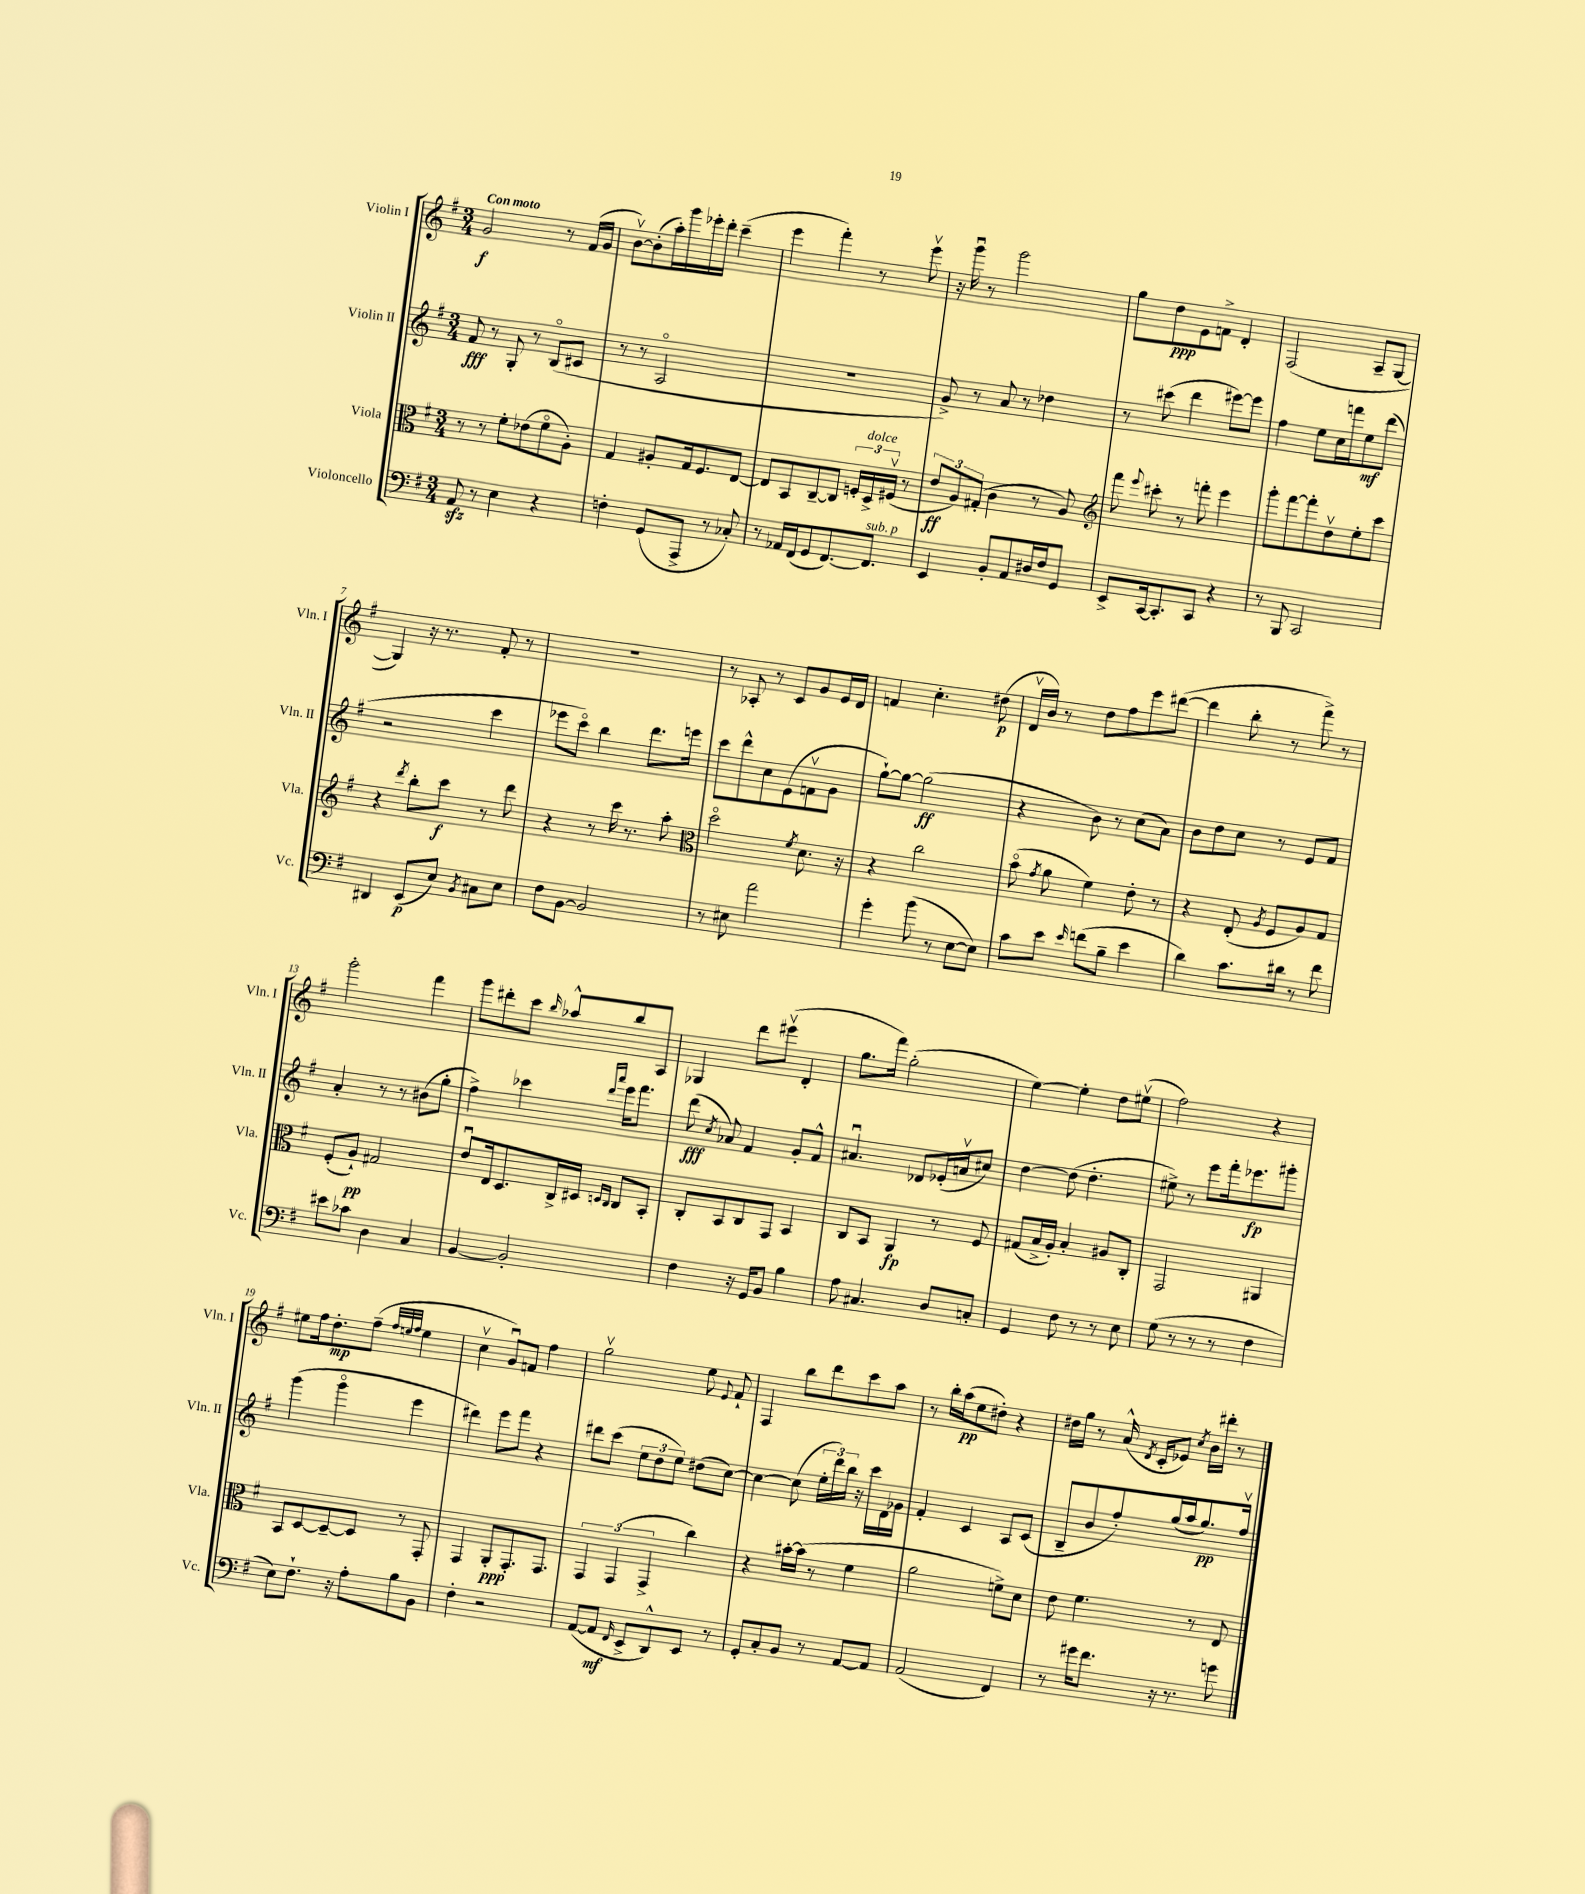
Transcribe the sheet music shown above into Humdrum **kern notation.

**kern	**kern	**kern	**kern
*staff4	*staff3	*staff2	*staff1
*clefF4	*clefC3	*clefG2	*clefG2
*k[f#]	*k[f#]	*k[f#]	*k[f#]
*M3/4	*M3/4	*M3/4	*M3/4
8AA	8r	8f#	2g
8r	8r	8r	.
4E	8f#'	8G'	.
.	(8e-	8r	.
4r	8f#o	(8Bo	8r
.	8A')	8c#	(16f#
.	.	.	16g
=	=	=	=
4F'	4G	8r	[8bv)
.	.	8r	(8b']
(8GG	8A#'	2Ao	16aa')
.	.	.	16ggg
8AAA^	16G	.	16eee-'
.	8.F#	.	16ddd'
8r	.	.	(4ccc~
8C-')	[8E	.	.
=	=	=	=
8r	8E]	2.r	4eee
16AA-	8BB	.	.
(16FF#	.	.	.
8GG	[8C~	.	4fff#')
[8.FF#)	8C]	.	.
.	24F'	.	8r
.	24D^	.	.
8.FF#]	.	.	.
.	(24F#v	.	.
.	8r	.	8eeev
=	=	=	=
4EE	12e	8g^)	16r
.	.	.	16gggu
.	12A)	.	.
.	.	8r	8r
.	(12G#'	.	.
8BB'	4c	8a	2ggg
8AA	.	8r	.
16D#	8r	4dd-	.
16F#	.	.	.
8GG	8A)	.	.
=	=	=	=
*	*clefG2	*	*
8EE^	8fff#	8r	8gg
.	8qqeee	.	.
[16CC	8ccc#'	(8ccc#	8dd
8.CC']	.	.	.
.	8r	4ddd	8e
8CC	8fff'	.	8f^
4r	4eee	[8eee#)	4d'
.	.	8eee#]	.
=	=	=	=
8r	8ggg'	4ff#	(2F#
8BBB	[8fff#	.	.
2CC	8fff#']	8ee	.
.	8ddv	16cc	.
.	.	16fff	.
.	8ee'	8ee	8A~
.	8ccc	(8ddd	[8G
=	=	=	=
4DD#	4r	2r	4G])
.	8qddd	.	.
(8EE	8bb'	.	16r
.	.	.	8.r
8E)	8ccc	.	.
8qBB	.	.	.
8C#	8r	4ccc	8f#'
8E	8ddd	.	8r
=	=	=	=
8F#	4r	8eee-	2.r
[8BB	.	8ccco)	.
2BB]	8r	4bb	.
.	16ccc	.	.
.	8.r	.	.
.	.	8.ddd	.
.	8aa'	.	.
.	.	16eee	.
=	=	=	=
*	*clefC3	*	*
8r	2ddo	8ccc	8r
8E#	.	8ddd^^	8A-'
2a	.	8cc	8r
.	.	(8e	8c
.	8qf#	.	.
.	8.d	8fv	8g
.	.	8g	16e
.	16r	.	16d
=	=	=	=
4g'	4r	[8gg`)	4f
.	.	8gg_	.
(8b	2cc	(2gg]	4.cc'
8r	.	.	.
[8E	.	.	.
8E])	.	.	(8dd#
=	=	=	=
8c	(8bo	4r	16dv
.	.	.	16b)
.	8qg	.	.
8e	8a	.	8r
16qqe	.	.	.
(8f	4f#)	8b)	8dd
8B~	.	8r	8ff#
4e	8e'	(8cc	8eee
.	8r	8a)	([8ddd#
=	=	=	=
4d)	4r	8b	4ddd#]
.	.	8dd	.
8.c	(8E'	8cc	8bb'
.	8qA	.	.
.	8F#	8r	8r
16d#	.	.	.
8r	8A)	8e	8fff#^)
8f#	8G	8f#	8r
=	=	=	=
8e#	(8F#'	4a'	2ggg'
8c-	8A`)	.	.
4D	2G#	8r	.
.	.	8r	.
4C	.	(8b#	4fff#
.	.	8gg'	.
=	=	=	=
[4BB	8eu	4ff#^)	8ggg
.	16E	.	8ddd#'
.	8.D	.	.
2BB']	.	4ccc-	8ccc
.	.	.	16qqbb
.	16C^	.	8aa-^^
.	16D#	.	.
.	16qqD	16qqddd	.
.	16qqC	16qqaaa	.
.	8C	16eee	8bb
.	.	8.fff#	.
.	8BB'	.	8A
=	=	=	=
4F#	8C'	(8ddd	4G-
.	.	8qcc	.
.	8BB	8a-)	.
16r	8C	4f#	8ddd
16GG	.	.	.
8BB	8GG	.	(8eee#v
4B	4BB	8g'	4d'
.	.	8f#^^	.
=	=	=	=
8A	8C	4.a#u	8.gg
4.C#	8BB	.	.
.	.	.	16fff#)
.	4AA	.	(2gg'
.	.	8d-	.
8D	8r	(16e-'	.
.	.	16av	.
8C'	8F#	8cc#)	.
=	=	=	=
4GG	(8G#	[4dd	[4ee)
.	16B^	.	.
.	16A')	.	.
8F#	4B'	(8dd]	4ee']
8r	.	4.dd'	.
8r	8A#	.	8dd
8E	8C'	.	(8ee#v
=	=	=	=
(8G	2GG	8ee#^)	2ff#)
8r	.	8r	.
8r	.	8eee	.
8r	.	16fff#'	.
.	.	8.eee-	.
4F#	4AA#	.	4r
.	.	8ggg#'	.
=	=	=	=
8E)	8BB	(4ggg	8ee#
8.F#`	[8D	.	16ff#
.	.	.	8.dd'
.	8D~_	4gggo	.
16r	.	.	.
8A'	8D]	.	(8ff#~
.	.	.	32qqff#
.	.	.	32qqee
.	.	.	32qqff#
8B	8r	4eee	4ee
8BB	8GG'	.	.
=	=	=	=
4F#'	4GG	4ddd#)	4ccv
2r	8AA'	8eee	8gu)
.	8.GG'	8fff#	8f
.	.	4r	4ff#
.	8.GG	.	.
=	=	=	=
([8AA	6GG	8ddd#	2ggv
8AA]	.	(8ccc	.
.	(6GG	.	.
16qqFF#	.	.	.
8EE^	.	12ee	.
.	6GG^	12dd	.
8DD^^)	.	.	.
.	.	12ee)	.
8EE	4cc)	(8dd#	8ee
.	.	.	8qqe
8r	.	[8cc)	8f#`
=	=	=	=
8GG'	4r	4cc_	4F#
8C'	.	.	.
8BB	[16b#'	(8cc]	8bb
.	(16b#]	.	.
8r	8r	24ee'	8ddd
.	.	24ddd)	.
.	.	24bb	.
[8AA	4f#	16r	8ccc
.	.	16ccc	.
8AA]	.	16d	8aa
.	.	16g-	.
=	=	=	=
(2AA	2a	4f#'	8r
.	.	.	16bb'
.	.	.	(16aa
.	.	4c	8ee
.	.	.	8dd#')
4FF#)	8f^)	8A	4r
.	8d	(8c	.
=	=	=	=
8r	8e	8B~	16dd#
.	.	.	16gg
16g#	4.f#	8b	8r
8.f#	.	.	.
.	.	8ff#')	(16a^^
.	.	.	8qd
.	.	.	16c'
16r	.	(16gg	8e-)
8.r	.	16aa	.
.	.	.	8qcc
.	8r	8.gg)	16b
.	.	.	16ddd#'
8g	8E	.	8r
.	.	16ff#v	.
==	==	==	==
*-	*-	*-	*-
